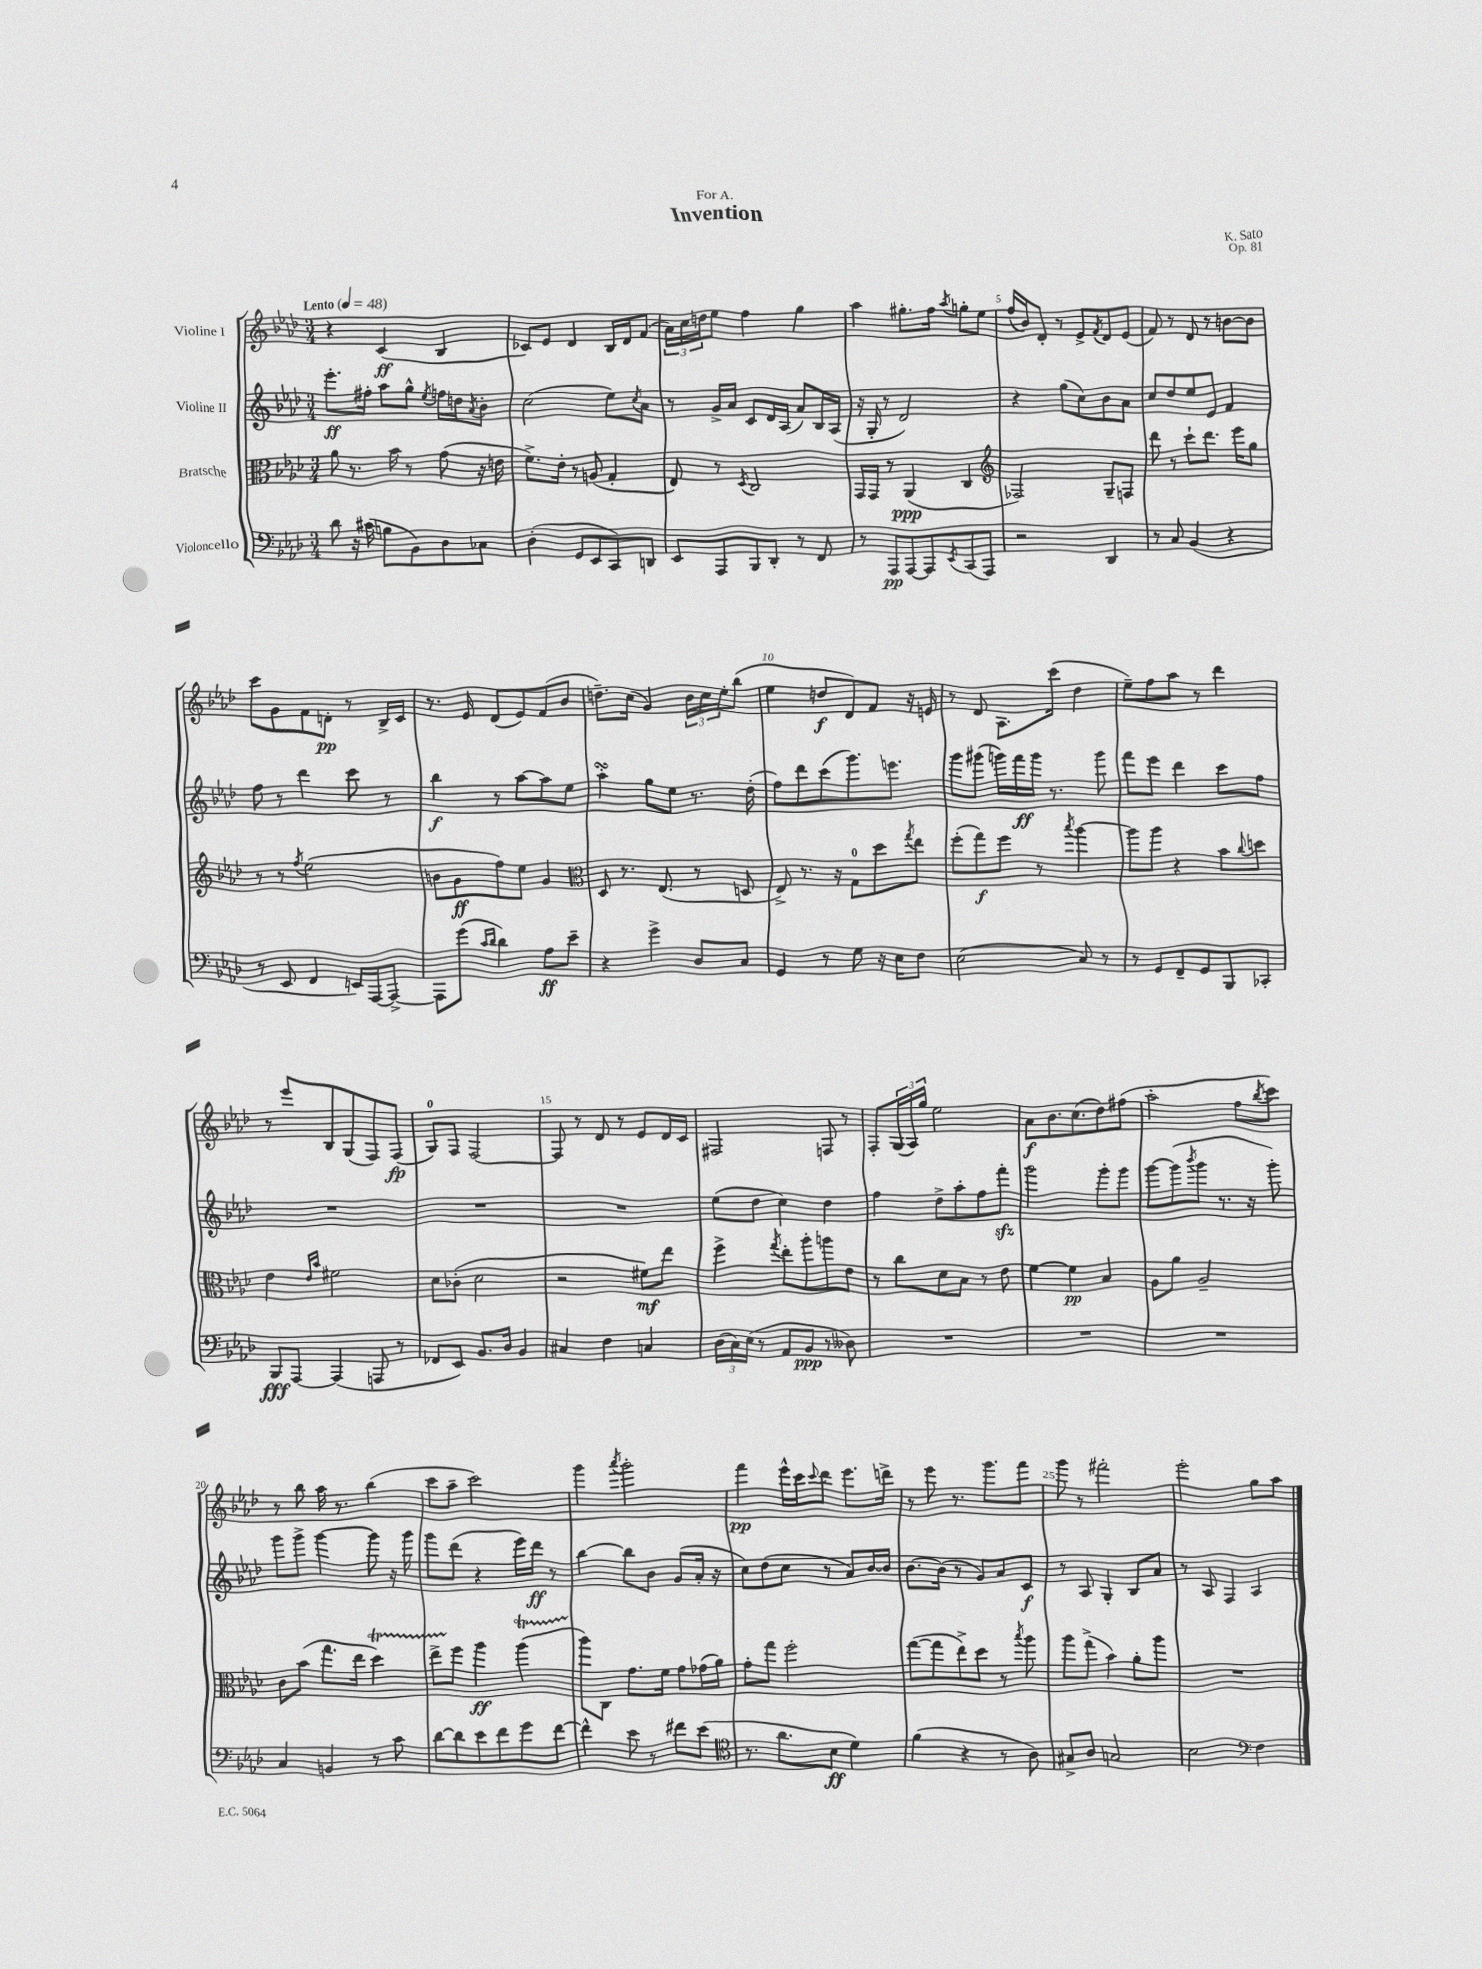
\header { title = "Invention" composer = "K. Sato" dedication = "For A." opus = "Op. 81" }
<<
\new StaffGroup <<
\new Staff = "s0" \with { instrumentName = "Violine I" } {
    \clef treble \key aes \major \numericTimeSignature \time 3/4 \tempo "Lento" 4 = 48
    r4 c'4\ff( bes4 |
    ces'8) ees'8 des'4 bes16 des'16 f'8( |
    \tuplet 3/2 { aes'16) c''16 d''16 } ees''8 f''4 g''4 |
    aes''4 gis''8.-. f''16 \acciaccatura { aes''8 } g''8-. ees''8 |
    f''16( bes'16) des'8-. r8 ees'8-> \acciaccatura { f'8 } des'8 ees'8( |
    f'8) r8 des'8 r8 b'8~ b'8 |
    c'''8 g'8 f'8 d'8-.\pp r8 bes16-> c'16 |
    r8. ees'16 des'8( ees'8) f'8( bes'8 |
    d''8.--) c''16( g'4) \tuplet 3/2 { bes'16 c''16 ees''16-. } bes''8( |
    ees''4 d''8\f des'8) f'8 r16 e'16 |
    r8 des'8 aes8. c'''16( des''4 |
    ees''8--) f''8 aes''8 r8 des'''4 |
    r8 ees'''8 bes8 g8( f8) f8\fp( |
    g8-0) f8 f2~ |
    f8 r8 des'8 r8 ees'8 des'16 c'16 |
    fis2 f8 r8 |
    f8-. \tuplet 3/2 { g16( aes16) g''16 } ees''2 |
    aes'8\f bes'8. c''8.( des''8) fis''8( |
    aes''2-. f''8 \acciaccatura { bes''8 } c'''8) |
    r8 bes''8 aes''16 r8. bes''4( |
    c'''8 aes''8-- c'''2) |
    g'''4 \acciaccatura { aes'''8 } g'''2-. |
    f'''4\pp ees'''16-^ c'''16 \appoggiatura { c'''8 } des'''8 ees'''8. d'''16-> |
    r8 ees'''8 r8. g'''8. f'''8 |
    g'''8 r8 fis'''2-. |
    ees'''2-. g''8 aes''8 \bar "|." |
}
\new Staff = "s1" \with { instrumentName = "Violine II" } {
    \clef treble \key aes \major \numericTimeSignature \time 3/4
    ees'''8.-.\ff fis''16-. aes''8 g''8-^ \acciaccatura { ees''8 } f''16 d''16 \acciaccatura { aes'8 } bes'8-. |
    c''2( ees''8) \acciaccatura { c''8 } aes'8 |
    r8 g'16-> aes'16 c'8 des'16 aes16( aes'8) bes16 aes16( |
    r16 g16-. r8 des'2) |
    r4 g''8( c''8) bes'8 aes'8 |
    c''8 des''8 ees''8 ees'8 f'4 |
    f''8 r8 des'''4 c'''8 r8 |
    bes''4\f r8 aes''8~ aes''8 ees''8 |
    aes''4-.\turn g''8 ees''8 r8. des''16-.( |
    f''8) des'''8 c'''8( g'''8.) e'''8. |
    g'''8 gis'''8( g'''16) f'''16\ff g'''16 r8. g'''8 |
    f'''8 ees'''8 des'''4 c'''8 f''8 |
    R2. |
    R2. |
    R2. |
    ees''8( des''8 c''4) des''4 |
    f''4 des''8-> aes''8-. f''8 f'''8-.\sfz |
    g'''2 g'''8-. g'''8 |
    g'''8~ g'''8( \acciaccatura { bes'''8 } g'''8 r8. r16 g'''8-.) |
    g'''8 g'''8-> g'''4~ g'''8 r16 g'''16 |
    g'''8 des'''8( r4 ees'''16) des'''16\ff r8 |
    bes''4~ bes''8 bes'8 g'8( aes'16-. r16 |
    c''8) des''8( c''8 r8 aes'8) bes'16~ bes'16 |
    bes'8.~ bes'16( r8 g'8) aes'8 c'8\f |
    r8 aes8 g4-. bes8 aes'8 |
    r8 aes8 f4 aes4 \bar "|." |
}
\new Staff = "s2" \with { instrumentName = "Bratsche" } {
    \clef alto \key aes \major \numericTimeSignature \time 3/4
    aes'8 r8. bes'16 r8 g'8( r16 e'16 |
    f'8.->) ees'16-. r8 a8( g4-. |
    ees8) r8 \acciaccatura { des8 } c2 |
    g,16 g,16 r8 aes,4\ppp( c4 |
    \clef treble fes2) g8-- f8 |
    des'''8 r8 c'''8-! des'''8. ees'''16 g''8 |
    r8 r8 \acciaccatura { f''8 } ees''2( |
    b'8 g'8\ff f''8) ees''8 g'4 |
    \clef alto des8 r8. ees8.( r8 d8 |
    ees8->) r8. r16 g8-0 des''8 \acciaccatura { g''8 } ees''8 |
    f''8-.( g''8\f) f''8 r8 \acciaccatura { bes''8 } aes''4~ |
    aes''8 aes''8 r4 bes'8 \appoggiatura { c''8 } d''8 |
    ees'4 \grace { ees'16 bes'16 } fis'2 |
    des'8 ces'8-.( des'2 |
    r2 fis'8\mf) ees''8 |
    f''4-> \acciaccatura { g''8 } ees''8-. aes''8-. a''8 ees'8 |
    r8 c''8 des'8 bes8 r8 ees'8 |
    f'4~ f'4\pp bes4 |
    aes8 aes'8 aes2-- |
    c'8 bes'8( g''8. ees''16 des''4\startTrillSpan) |
    ees''8-> f''8\stopTrillSpan aes''4\ff aes''4\startTrillSpan( |
    aes''8\stopTrillSpan) c8 g'8. f'16 g'8 ges'16( aes'16) |
    g'8-. g''8 f''2-. |
    g''8~( g''8 ees''8->) des''8 r8 \acciaccatura { bes''8 } aes''8 |
    aes''8 g''8->( bes'4) aes'8-. aes''8 |
    R2. \bar "|." |
}
\new Staff = "s3" \with { instrumentName = "Violoncello" } {
    \clef bass \key aes \major \numericTimeSignature \time 3/4
    des'8 r16 cis'16( b8 bes,8) des8 ces8 |
    des4-.( g,8 ees,8 c,8) d,8 |
    ees,8 aes,,8 bes,,8 des,8-. r8 f,8 |
    r8 aes,,8\pp aes,,8~ aes,,8 \acciaccatura { ees,8 } c,8( aes,,8) |
    r2 des,4 |
    r8 c8 bes,4( r4 |
    r8 ees,8 f,4 e,16) aes,,16~ aes,,8~-> |
    aes,,8 g'8( \grace { c'16 des'16 } des'4) aes8\ff ees'8-- |
    r4 g'4-> des8 c8 |
    g,4 r8 g8 r16 ees16 f8 |
    ees2( c8) r8 |
    r8 g,8 f,8-- g,8 bes,,8 ces,8-. |
    bes,,8\fff aes,,8~ aes,,4( a,,8 r8 |
    fes,8 ees,8) bes,8. des16 bes,4 |
    cis4 f4 c4 |
    \tuplet 3/2 { des16( c16) ees16( } r8 aes,8 bes,8\ppp r8 deses8) |
    R2. |
    R2. |
    R2. |
    c4 b,4 r8 c'8 |
    des'8~ des'8 ees'8 f'8 g'8 f'8~ |
    f'4-^ ees'8 r8 fis'8 ees'8( |
    \clef tenor r8. aes'8. bes8\ff des'4) |
    f'4( r4 r8 aes8) |
    gis8-> aes8 g2 |
    bes2 \clef bass f4 \bar "|." |
}
>>
>>
\layout { \context { \Score \override BarNumber.break-visibility = ##(#f #t #t) barNumberVisibility = #(every-nth-bar-number-visible 5) } }
